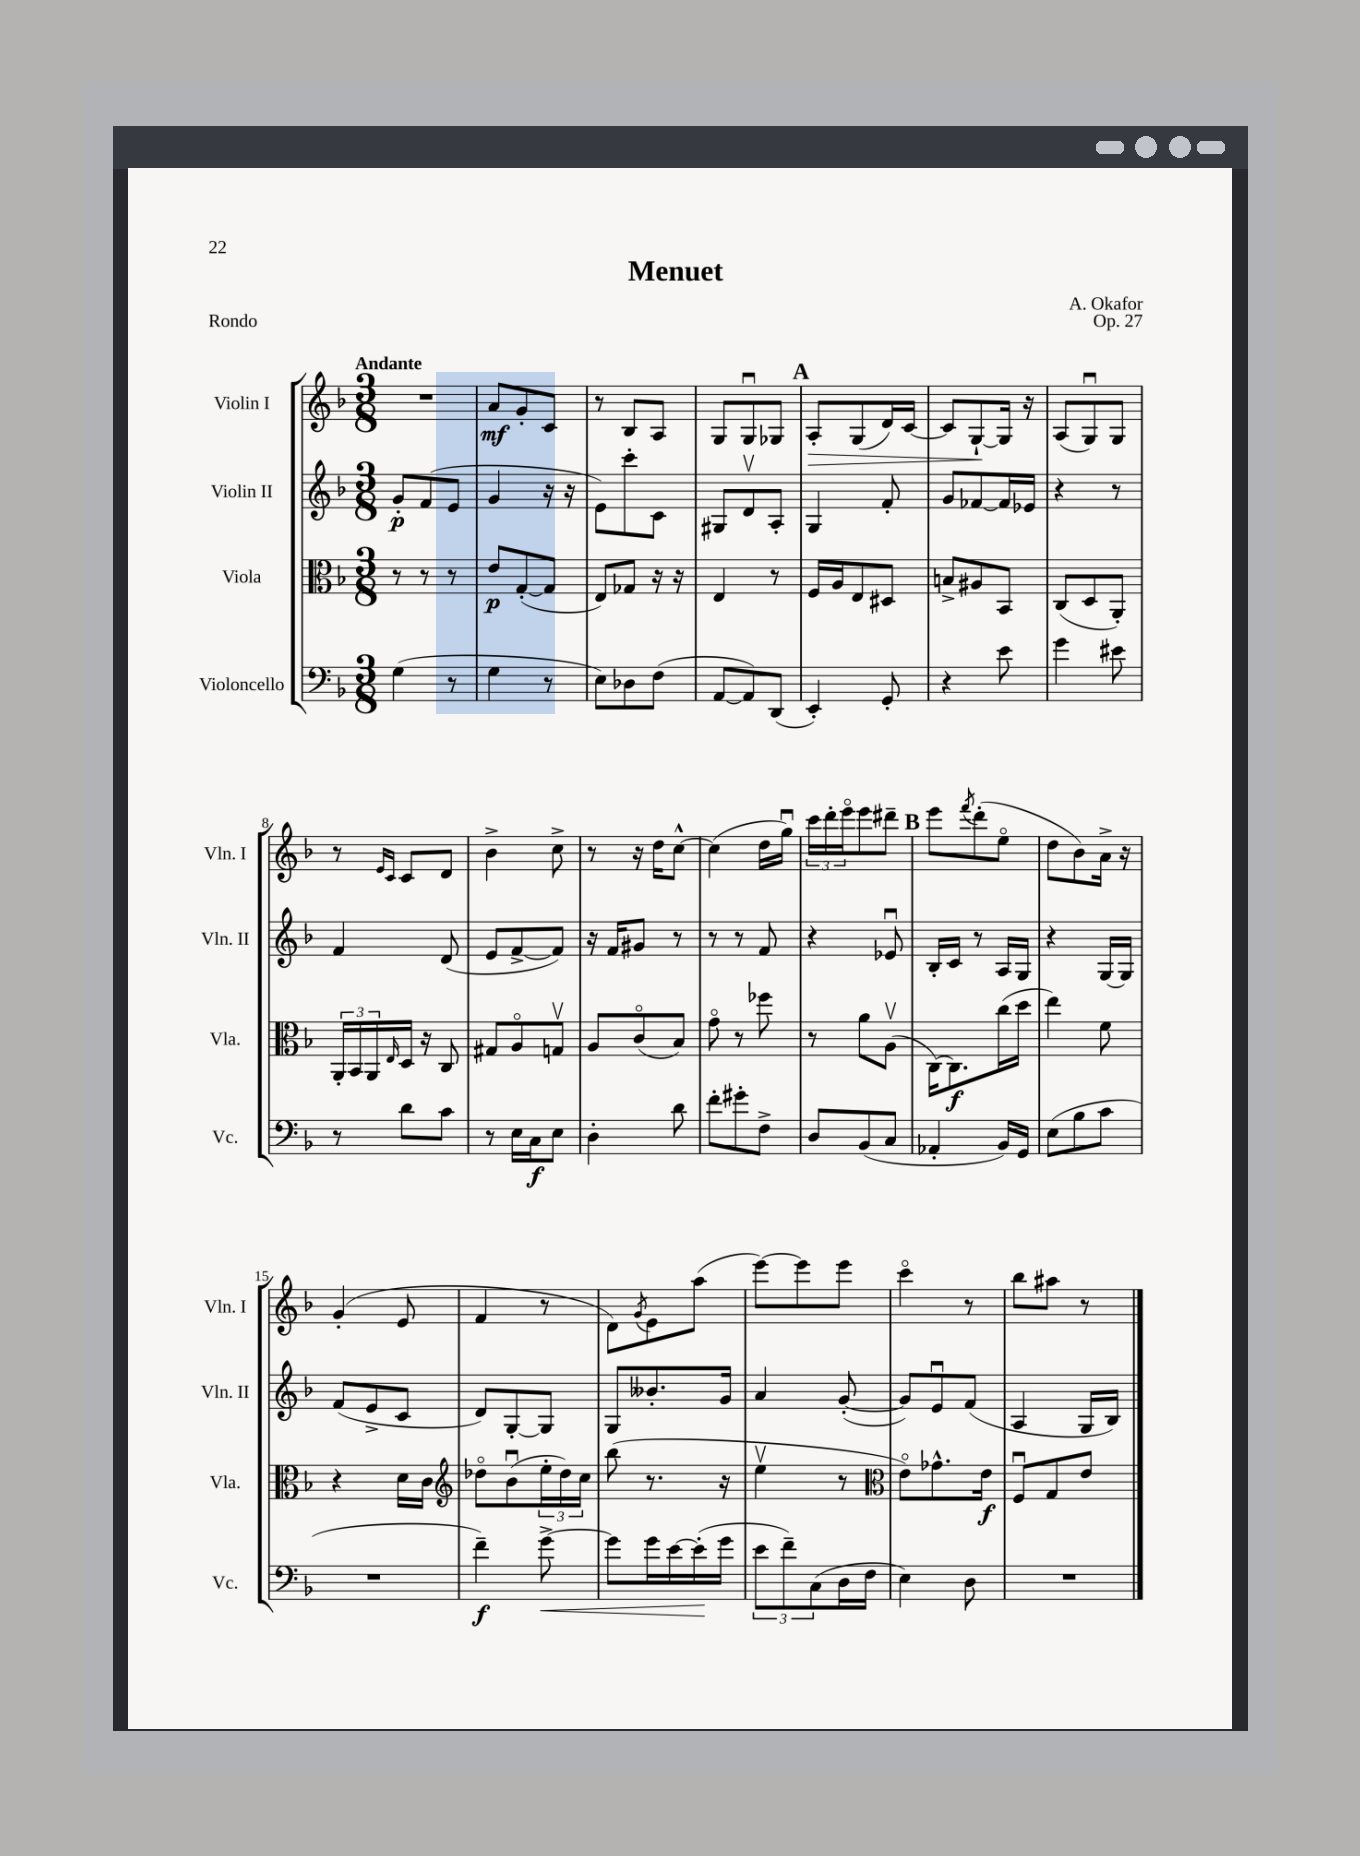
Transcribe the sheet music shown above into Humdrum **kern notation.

**kern	**kern	**kern	**kern
*staff4	*staff3	*staff2	*staff1
*clefF4	*clefC3	*clefG2	*clefG2
*k[b-]	*k[b-]	*k[b-]	*k[b-]
*M3/8	*M3/8	*M3/8	*M3/8
(4G	8r	8g'	4.r
.	8r	(8f	.
8r	8r	8e	.
=	=	=	=
4G	8e	4g	8a
.	([8G'	.	8g'
8r	8G]	16r	8c
.	.	16r	.
=	=	=	=
8E)	8E)	8e)	8r
8D-	8G-	8ccc'	8B-
(8F	16r	8c	8A
.	16r	.	.
=	=	=	=
[8AA	4E	8G#	8G
8AA])	.	8dv	8Gu
(8DD	8r	8A'	8G-
=	=	=	=
4EE')	16F	4G	8A'
.	16A	.	.
.	8E	.	(8G
8GG'	8D#	8f'	16d)
.	.	.	[16c
=	=	=	=
4r	8B^	8g	8c]
.	8A#	[8f-	[8G`
8e	8BB-	16f-]	16G]
.	.	16e-	16r
=	=	=	=
4g	(8C	4r	(8A
.	8D	.	8Gu)
8e#	8AA')	8r	8G
=	=	=	=
8r	24AA'	4f	8r
.	24BB-	.	.
.	24AA	.	.
.	.	.	16qqe
.	16qqE	.	16qqc
8d	16D	.	8c
.	16r	.	.
8c	8C	(8d	8d
=	=	=	=
8r	8G#	8e	4b-^
16E	8Ao	[8f^	.
16C	.	.	.
8E	8Gv	8f])	8cc^
=	=	=	=
4D'	8A	16r	8r
.	.	16f	.
.	(8co	8g#	16r
.	.	.	16dd
8d	8B-)	8r	[8cc^^
=	=	=	=
8f'	8go	8r	(4cc]
8g#'	8r	8r	.
8F^	8ff-	8f	16dd
.	.	.	16ggu)
=	=	=	=
8D	8r	4r	24ccc
.	.	.	24ddd'
.	.	.	24eeeo
(8BB-	8a	.	8eee
8C	(8Av	8e-u	8ddd#~
=	=	=	=
4AA-'	[16C)	16B-'	8eee
.	8.C]	16c	.
.	.	.	8qfff
.	.	8r	(8ddd'
16BB-)	(16cc	16A	8eeo
16GG	16dd	16G	.
=	=	=	=
(8E	4ee)	4r	8dd
8B-	.	.	8b-)
8c	8f	[16G	16a^
.	.	16G]	16r
=	=	=	=
4.r	4r	(8f	(4g'
.	.	8e^	.
.	16d	8c	8e
.	16c	.	.
=	=	=	=
*	*clefG2	*	*
4f~)	8dd-o	8d)	4f
.	(8b-u	[8G'	.
[8g^	24ee'	8G]	8r
.	24dd-)	.	.
.	24cc	.	.
=	=	=	=
8g]	(8bb-	8G	8d)
.	.	.	8qg
16g	8.r	8.b--'	8e
[16e	.	.	.
(16e']	.	.	(8aa
16g	16r	16g	.
=	=	=	=
12e	4eev	4a	[8eee)
12f~)	.	.	.
.	.	.	8eee]
(12C	.	.	.
16D	8r	([8g'	8eee
16F	.	.	.
=	=	=	=
*	*clefC3	*	*
4E)	8eo)	8g])	4ccco
.	8.g-^^	8eu	.
8D	.	(8f	8r
.	16e	.	.
=	=	=	=
4.r	8Fu	4A	8bb-
.	8G	.	8aa#
.	8e	16G	8r
.	.	16B-)	.
==	==	==	==
*-	*-	*-	*-
